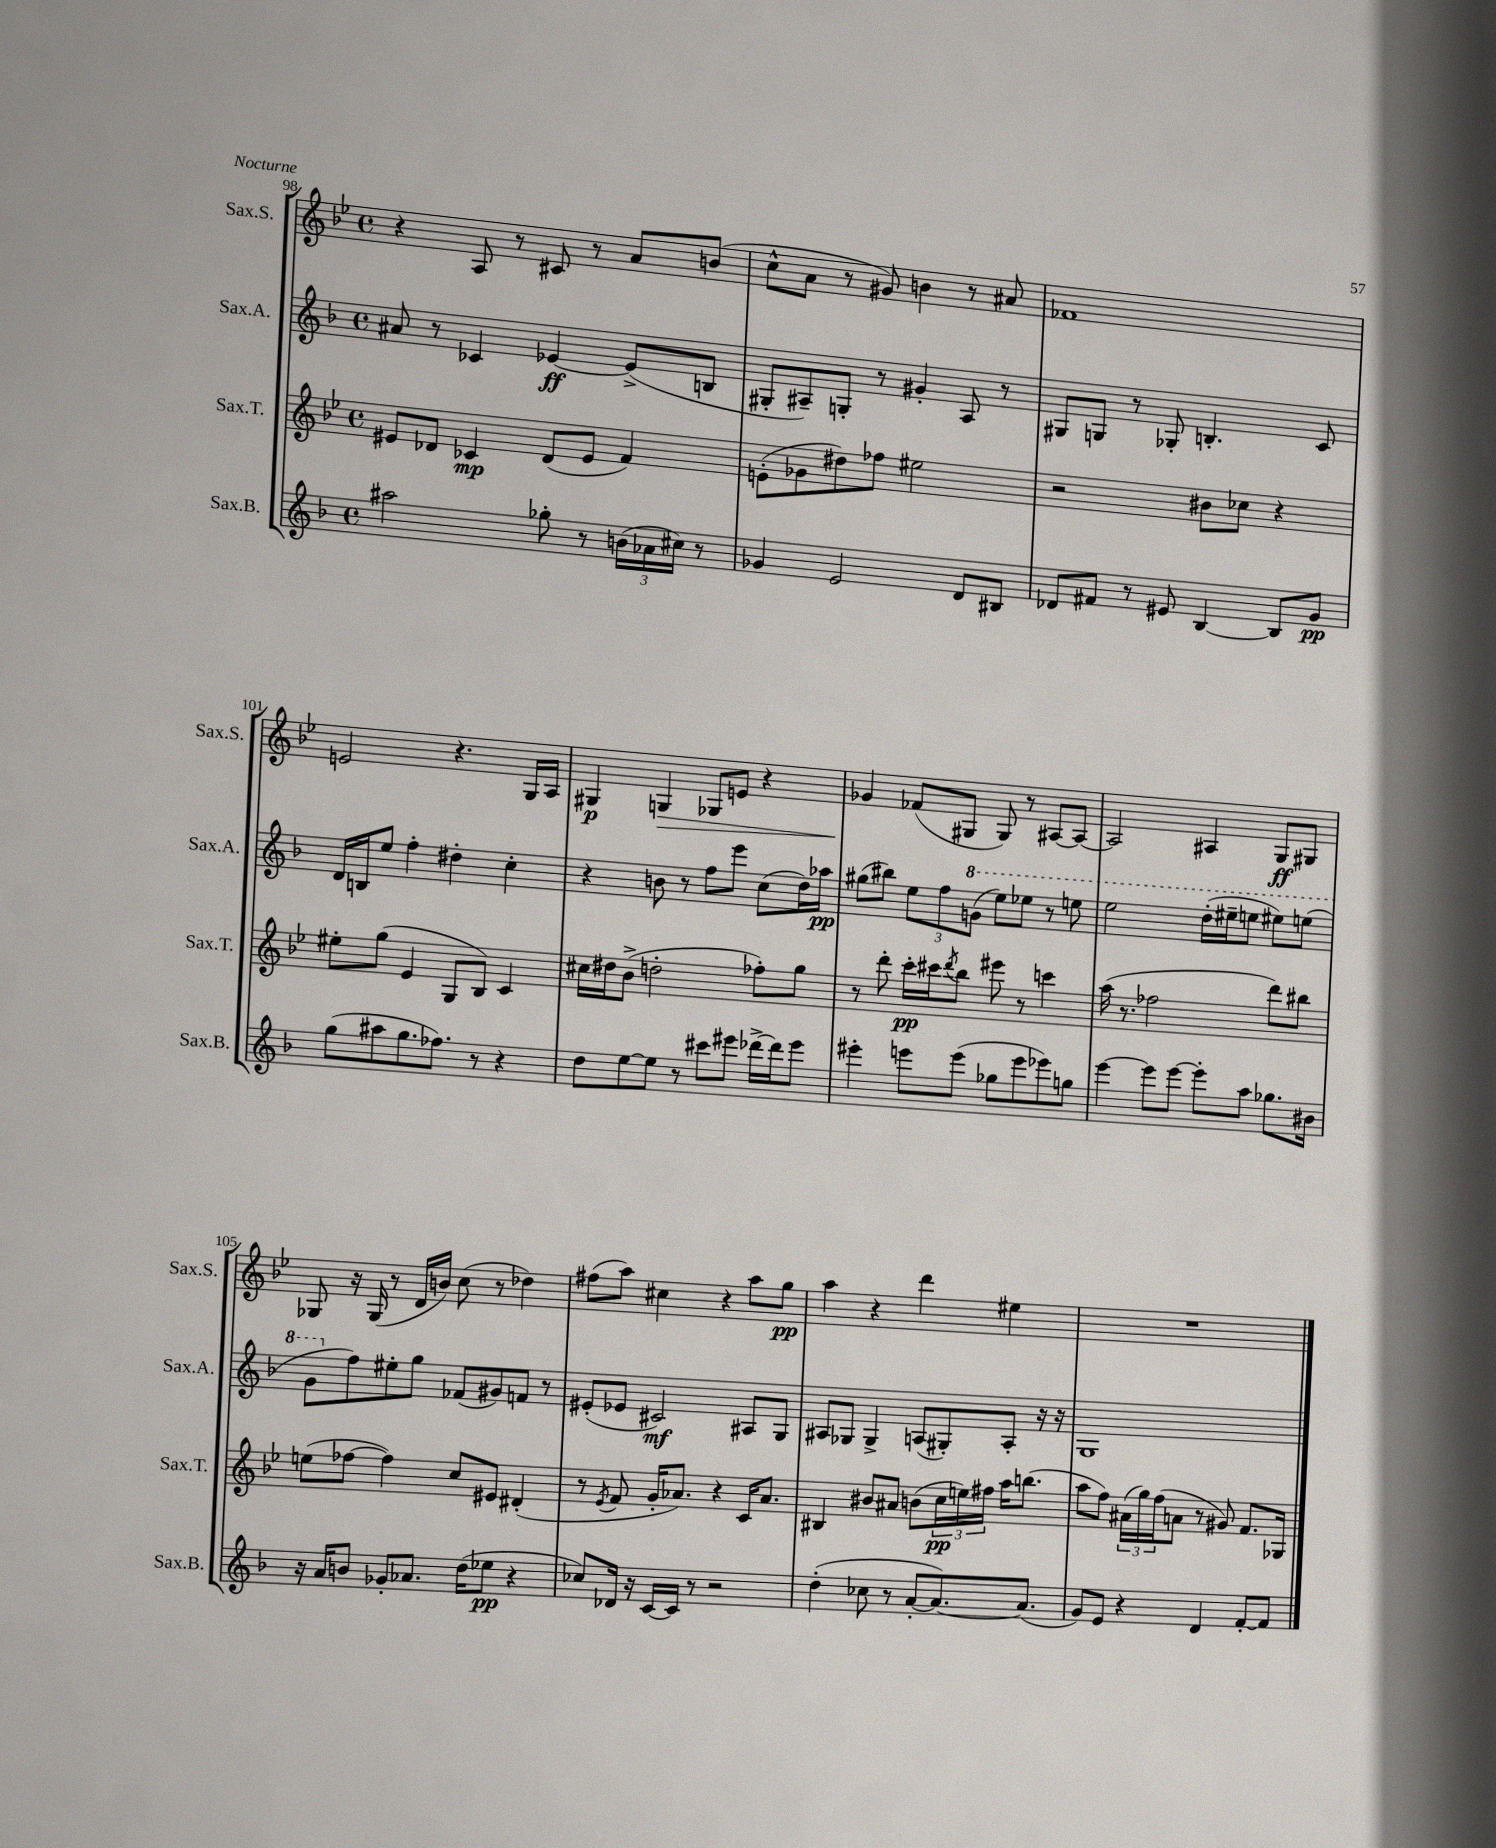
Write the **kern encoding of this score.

**kern	**kern	**kern	**kern
*staff4	*staff3	*staff2	*staff1
*clefG2	*clefG2	*clefG2	*clefG2
*k[b-]	*k[b-e-]	*k[b-]	*k[b-e-]
*M4/4	*M4/4	*M4/4	*M4/4
*met(c)	*met(c)	*met(c)	*met(c)
2aa#\	8e#/L	8a#/	4r
.	8d-/J	8r	.
.	4c-/	4c-/	8A/
.	.	.	8r
8gg-'\	(8d-/L	[4e-/	8c#/
8r	8e#/J	.	8r
(24b\LL	4f/)	(8e-^/]L	8a/L
24a-\	.	.	.
24cc#\JJ)	.	.	.
8r	.	8B/J	(8b/J
=	=	=	=
4g-/	(8e'\L	8G#'/L	8cc^^\L
.	8g-\	8A#~/)	8a\J
2e/	8dd#\)	8G'/J	8r
.	8ff-\J	8r	8g#/)
.	2ee#\	4g#'/	4b\
8d/L	.	8A#/	8r
8B#/J	.	8r	8a#/
=	=	=	=
8d-/L	2r	8G#/L	1f-
8f#/J	.	8G/J	.
8r	.	8r	.
8e#/	.	8G-'/	.
[4B-/	8b#\L	4.B'/	.
.	8cc-\J	.	.
8B-/]L	4r	.	.
8g/J	.	8c/	.
=	=	=	=
(8gg\L	8ee#'\L	16d/LL	2e/
.	.	16B/J	.
8aa#\	(8gg\J	8ee/J	.
8.gg\	4e-/	4ff'\	.
8.ff-\J)	.	.	.
.	8G/L	4dd#'\	4.r
8r	8B-/J)	.	.
4r	4c/	4cc'\	.
.	.	.	16G/LL
.	.	.	16A/JJ
=	=	=	=
8dd\L	16cc#\LL	4r	4G#/
.	16dd#\J	.	.
[8ee\	(8b-^\J	.	.
8ee\]J	2dd'\	8b\	4G/
8r	.	8r	.
8ccc#\L	.	8ff\L	8G-/L
8eee#\J	.	8eee\J	8e/J
[16ddd-^\LL	8ff-'\L)	(8cc\L	4r
16ddd-\]J	.	.	.
8eee#\J	8gg\J	16dd\L)	.
.	.	16aa-\JJ	.
=	=	=	=
4eee#'\	8r	(8gg#\L	4g-/
.	8ddd'\	8bb#\J)	.
8eee\L	16ccc'\LL	12ee\L	(8f-/L
.	16ccc#\J	.	.
.	.	12ff\	.
.	8qddd/	.	.
(8eee\J	8bb-\J	.	8G#/J
.	.	(12gg\J	.
8gg-\L	8eee#\	8eee\L)	8G#/)
8eee\	8r	8eee-\J	8r
8eee-\)	4ccc\	8r	[8A#/L
8gg\J	.	8eee\	8A#/_J
=	=	=	=
[4eee\	(16aa\	2eee\	2A#/]
.	8.r	.	.
8eee\]L	2ff-\	.	.
[8eee\J	.	.	.
8eee'\]L	.	(16ddd'\LL	4A#/
.	.	16eee#~\J	.
8aa\J	.	8eee\J	.
8.gg-\L	8ddd\L)	8eee#\L)	8G/L
.	8bb#\J	(8eee\J	8G#/J
16b#\Jk	.	.	.
=	=	=	=
16r	(8ee\L	8gg\L	8G-/
16a/LK	.	.	.
8b/J	[8ff-\J	8ff\)	16r
.	.	.	(16G-/
8g-'/L	4ff-\])	8ee#'\	8r
8.a-/J	.	8gg\J	16d/LL
.	.	.	16b/JJ)
.	8cc/L	(8f-/L	(8cc\
(16dd\LK	.	.	.
8ee-\J	8e#/J	8g#/)	8r
4r	(4d#'/	8f/J	4dd-\)
.	.	8r	.
=	=	=	=
8cc-/L)	8r	(8e#'/L	(8ff#\L
.	8qe-/	.	.
16d-/Jk	8f/	8e-/J	8aa\J)
16r	.	.	.
[16c/LL	16g'/LK	2c#/)	4cc#\
16c/]JJ	8.a-/J)	.	.
8r	.	.	.
2r	4r	.	4r
.	16c/LK	8A#/L	8aa\L
.	8.a-/J	.	.
.	.	8G/J	8gg\J
=	=	=	=
(4dd'\	4B#/	8A#/L	4aa\
.	.	8G-/J	.
8cc-\	8b#/L	4G-^/	4r
8r	8a#/J	.	.
[8a'/L	(8b\L	(8A/L	4ddd\
8.a/_)	24cc\L	8G#'/)	.
.	24ee\)	.	.
.	24ff#\JJ	.	.
.	16aa\LK	8A'/J	4ee#\
(8.a/]J	(8.bb\J	.	.
.	.	16r	.
.	.	16r	.
=	=	=	=
8g/L)	8aa\L	1G	1r
8e/J	8ff\J)	.	.
4r	(24a#\LL	.	.
.	24gg\)	.	.
.	(24ff\J	.	.
.	8a\J	.	.
4d/	8r	.	.
.	8g#/)	.	.
[8f'/L	8.f/L	.	.
8f/]J	.	.	.
.	16G-/Jk	.	.
==	==	==	==
*-	*-	*-	*-
